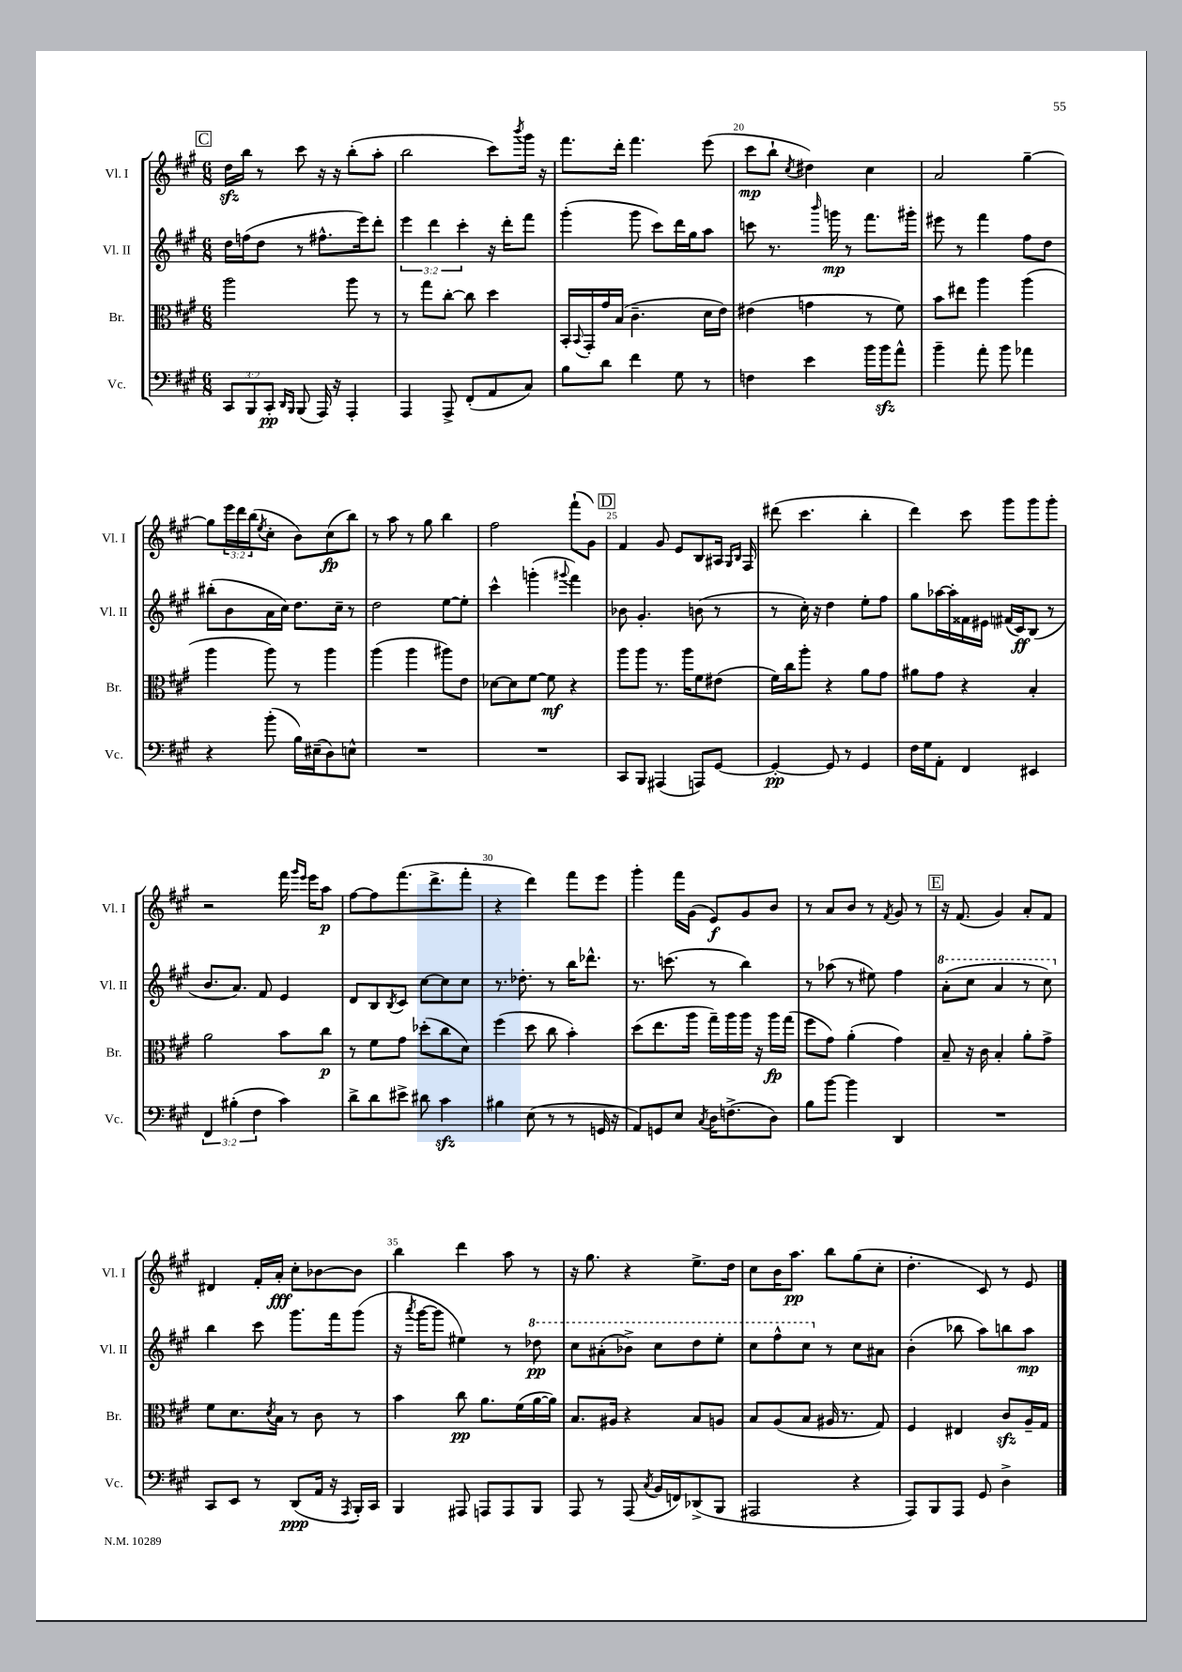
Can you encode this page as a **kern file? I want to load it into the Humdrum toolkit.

**kern	**dynam	**kern	**dynam	**kern	**dynam	**kern	**dynam
*part4	*part4	*part3	*part3	*part2	*part2	*part1	*part1
*staff4	*staff4	*staff3	*staff3	*staff2	*staff2	*staff1	*staff1
*I"Vc.	*	*I"Br.	*	*I"Vl. II	*	*I"Vl. I	*
*I'Vc.	*	*I'Br.	*	*I'Vl. II	*	*I'Vl. I	*
*clefF4	*	*clefC3	*	*clefG2	*	*clefG2	*
*k[f#c#g#]	*	*k[f#c#g#]	*	*k[f#c#g#]	*	*k[f#c#g#]	*
*M6/8	*	*M6/8	*	*M6/8	*	*M6/8	*
!!LO:REH:place=s1:t=C
=17	=17	=17	=17	=17	=17	=17	=17
12CC#/L	.	2aa\	.	16dd\LL	.	16ddzz\LL	.
.	.	.	.	(16ffn\J	.	16bb\JJ	.
12BBB/	.	.	.	.	.	.	.
.	.	.	.	8dd\J	.	8r	.
12CC#'/J	pp	.	.	.	.	.	.
16qqDD/LL	.	.	.	.	.	.	.
16qqBBB/JJ	.	.	.	.	.	.	.
(8BBB/	.	.	.	8r	.	8ccc#\	.
16AAA/)	.	.	.	8.ff#X^^\L	.	16r	.
16r	.	.	.	.	.	16r	.
4AAA'/	.	8aa\	.	.	.	(8bb'\L	.
.	.	.	.	16eee\k)	.	.	.
.	.	8r	.	8ddd'\J	.	8aa'\J	.
=18	=18	=18	=18	=18	=18	=18	=18
4AAA/	.	8r	.	6eee\	.	2bb\	.
.	.	8gg#\L	.	.	.	.	.
.	.	.	.	6ddd\	.	.	.
8AAA^/	.	[8cc#'\J	.	.	.	.	.
.	.	.	.	6ccc#'\	.	.	.
(8FF#'/L	.	8cc#\]	.	.	.	.	.
8AA/	.	4dd\	.	16r	.	8ccc#\L)	.
.	.	.	.	16ddd'\KL	.	.	.
.	.	.	.	.	.	8qbbb/	.
8C#/J)	.	.	.	8fff#\J	.	16ggg#\Jk	.
.	.	.	.	.	.	16r	.
=19	=19	=19	=19	=19	=19	=19	=19
8B\L	.	16BB'/LL	.	(4ggg#'\	.	8.fff#\L	.
.	.	8qqBB/	.	.	.	.	.
.	.	16GG#'/	.	.	.	.	.
8d\J	.	16g#/	.	.	.	.	.
.	.	(16B/JJ	.	.	.	16ddd'\Jk	.
4f#\	.	4.c#~\	.	8ggg#\	.	4.fff#\	.
.	.	.	.	8ccc#\L)	.	.	.
8G#\	.	.	.	16ddd\L	.	.	.
.	.	.	.	16gg#\J	.	.	.
8r	.	16d\LL	.	8aa\J	.	(8eee\	.
.	.	16e\JJ)	.	.	.	.	.
=20	=20	=20	=20	=20	=20	=20	=20
4Fn\	.	(4e#X\	.	8cccn\	.	8ccc#\L	mp
.	.	.	.	8.r	.	8bb`\J	.
.	.	.	.	.	.	8qcc#/	.
4e\	.	4gn\	.	.	.	4dd#X\)	.
.	.	.	.	16qqbbb/	.	.	.
.	.	.	.	16gggn\	mp	.	.
.	.	.	.	8r	.	.	.
16b\LL	.	8r	.	8.fff#\L	.	4cc#\	.
16bzz\J	.	.	.	.	.	.	.
8a^^\J	.	8f#\)	.	.	.	.	.
.	.	.	.	16ggg#X'\Jk	.	.	.
=21	=21	=21	=21	=21	=21	=21	=21
4b~\	.	8b\L	.	8eee#X\	.	2a/	.
.	.	8ee#X\J	.	8r	.	.	.
8a'\	.	4aa\	.	4fff#\	.	.	.
8b\	.	.	.	.	.	.	.
4a-X\	.	(4aa\	.	8ff#\L	.	[4gg#~\	.
.	.	.	.	8dd\J	.	.	.
!!LO:LB:g=z
=22	=22	=22	=22	=22	=22	=22	=22
4r	.	4aa\	.	(8bb#X'\L	.	8gg#\L]	.
.	.	.	.	8b\	.	24eee\L	.
.	.	.	.	.	.	24ddd\	.
.	.	.	.	.	.	(24bb\J	.
.	.	.	.	.	.	8qee/	.
(8b'\	.	8aa\)	.	16a\L	.	8cc#'\J	.
.	.	.	.	16cc#\JJ)	.	.	.
16B\LL)	.	8r	.	8.dd\L	.	8b\L)	.
(16E#X~\J	.	.	.	.	.	.	.
8D\)	.	4aa\	.	.	.	(8cc#\	fp
.	.	.	.	16cc#~\Jk	.	.	.
8En^^\J	.	.	.	8r	.	8bb\J)	.
=23	=23	=23	=23	=23	=23	=23	=23
2.r	.	(4aa\	.	2dd\	.	8r	.
.	.	.	.	.	.	8aa\	.
.	.	4aa\	.	.	.	8r	.
.	.	.	.	.	.	8gg#\	.
.	.	8aa#X\L)	.	[8ee\L	.	4bb\	.
.	.	8e\J	.	8ee'\J]	.	.	.
=24	=24	=24	=24	=24	=24	=24	=24
2.r	.	[8d-X\L	.	4ccc#^^\	.	2ff#\	.
.	.	8d-\]	.	.	.	.	.
.	.	[8f#\J	.	(4gggn'\	.	.	.
.	.	8f#\]	mf	.	.	.	.
.	.	.	.	8qqggg#X/	.	.	.
.	.	4r	.	4fff#\)	.	(8fff#`\L	.
.	.	.	.	.	.	8g#\J)	.
!!LO:REH:place=s1:t=D
=25	=25	=25	=25	=25	=25	=25	=25
8CC#/L	.	8aa\L	.	8b-X\	.	4f#/	.
8BBB/J	.	8aa\J	.	4.g#'/	.	.	.
(4AAA#X/	.	8.r	.	.	.	8g#/	.
.	.	.	.	.	.	8e/L	.
.	.	16aa\KL	.	.	.	.	.
8AAAn/L)	.	8f#\	.	(8bn\	.	8B/	.
[8GG#/J	.	(8e#X\J	.	8r	.	16A#X/Jk	.
.	.	.	.	.	.	16qqG#/LL	.
.	.	.	.	.	.	16qqB/JJ	.
.	.	.	.	.	.	16F#/	.
=26	=26	=26	=26	=26	=26	=26	=26
4GG#'/_	pp	16f#\LL)	.	8r	.	(8ddd#X\	.
.	.	16cc#\J	.	.	.	.	.
.	.	8aa'\J	.	16cc#'\)	.	4.ccc#\	.
.	.	.	.	16r	.	.	.
8GG#/]	.	4r	.	4dd\	.	.	.
8r	.	.	.	.	.	.	.
4GG#/	.	8a\L	.	8ee'\L	.	4bb'\	.
.	.	8g#\J	.	8ff#\J	.	.	.
=27	=27	=27	=27	=27	=27	=27	=27
16F#\LL	.	8a#X\L	.	8gg#\L	.	4ddd\)	.
16G#\J	.	.	.	.	.	.	.
8AA'\J	.	8g#\J	.	[16aa-X\L	.	.	.
.	.	.	.	16aa-'\]	.	.	.
4FF#/	.	4r	.	16f##X\	.	8ccc#\	.
.	.	.	.	16e#X\JJ	.	.	.
.	.	.	.	(16f#X/LL	.	8ggg#\L	.
.	.	.	.	16c#/J)	ff	.	.
4EE#X/	.	4B'/	.	(8B/J	.	8ggg#\	.
.	.	.	.	8r	.	8ggg#'\J	.
!!LO:LB:g=z
=28	=28	=28	=28	=28	=28	=28	=28
6FF#/	.	2a\	.	8.b/L	.	2r	.
(6B#X'\	.	.	.	.	.	.	.
.	.	.	.	8.a/J)	.	.	.
6F#\	.	.	.	.	.	.	.
.	.	.	.	8f#/	.	.	.
4c#\)	.	8b\L	.	4e/	.	16fff#\	.
.	.	.	.	.	.	16qqggg#/LL	.
.	.	.	.	.	.	16qqeee/JJ	.
.	.	.	.	.	.	16eee\KL	.
.	.	8cc#\J	p	.	.	8aa\J	p
=29	=29	=29	=29	=29	=29	=29	=29
8d^\L	.	8r	.	8d/L	.	[8ff#\L	.
8d\	.	8f#\L	.	8B/	.	8ff#\]	.
.	.	.	.	8qB/	.	.	.
8e#X^\J	.	8g#\J	.	8c#/J	.	(8.fff#\	.
8d#X\	.	(8dd-X'\L	.	[8cc#\L	.	.	.
.	.	.	.	.	.	8.ddd^\	.
4c#zz\	.	8cc#\	.	8cc#\]	.	.	.
.	.	8d\J)	.	8cc#\J	.	8fff#'\J	.
=30	=30	=30	=30	=30	=30	=30	=30
4B#X\	.	(4ff#\	.	8.r	.	4r	.
.	.	.	.	8.dd-X'\	.	.	.
(8E\	.	8dd\	.	.	.	4ddd\)	.
8r	.	8cc#\	.	8r	.	.	.
8r	.	4b'\)	.	16bb\KL	.	8fff#\L	.
.	.	.	.	8.ddd-X^^\J	.	.	.
16GGn/	.	.	.	.	.	8eee\J	.
16r	.	.	.	.	.	.	.
=31	=31	=31	=31	=31	=31	=31	=31
8AA/L)	.	(8dd\L	.	8.r	.	4ggg#'\	.
8GGn/	.	8.ee\	.	.	.	.	.
.	.	.	.	(8.cccn\	.	.	.
8E/J	.	.	.	.	.	16fff#\LL	.
.	.	16aa\Jk	.	.	.	(16g#\JJ	.
8qC#/	.	.	.	.	.	.	.
16D\KL	.	16gg#~\LL)	.	8r	.	8e/L)	f
(8.Fn^\	.	16aa\	.	.	.	.	.
.	.	16aa\JJ	.	4bb\)	.	8g#/	.
.	.	16r	.	.	.	.	.
8D\J)	.	16aa\LL	fp	.	.	8b/J	.
.	.	(16gg#\JJ	.	.	.	.	.
=32	=32	=32	=32	=32	=32	=32	=32
8B\L	.	8ff#\L	.	8r	.	8r	.
[8b\J	.	8g#\J)	.	(8aa-X\	.	8a/L	.
4b\]	.	(4a'\	.	8r	.	8b/J	.
.	.	.	.	8ee#X\)	.	8r	.
.	.	.	.	.	.	8qf#/	.
4DD/	.	4g#\)	.	4ff#\	.	8g#/	.
.	.	.	.	.	.	8r	.
!!LO:REH:place=s1:t=E
=33	=33	=33	=33	=33	=33	=33	=33
*	*	*	*	*8va	*	*	*
2.r	.	8B~/	.	(8aa'\L	.	16r	.
.	.	.	.	.	.	(8.f#/	.
.	.	16r	.	8ccc#\J	.	.	.
.	.	16c#\	.	.	.	.	.
.	.	4B'/	.	4aa/	.	4g#/)	.
.	.	8a'\L	.	8r	.	8a'/L	.
.	.	8g#^\J	.	8ccc#\)	.	8f#/J	.
!!LO:LB:g=z
=34	=34	=34	=34	=34	=34	=34	=34
*	*	*	*	*X8va	*	*	*
8CC#/L	.	8f#\L	.	4bb\	.	4d#X/	.
8EE/J	.	8.d\	.	.	.	.	.
8r	.	.	.	8ccc#\	.	16f#'/LL	.
.	.	8qd/	.	.	.	.	.
.	.	16B\Jk	.	.	.	16a'/JJ	fff
(8DD/L	ppp	8r	.	8.ggg#\L	.	8cc#'\L	.
16AA/Jk	.	8c#\	.	.	.	[8b-X\	.
16r	.	.	.	16fff#\k	.	.	.
8qAAA/	.	.	.	.	.	.	.
16BBB'/LL)	.	8r	.	(8ggg#\J	.	8b-\J]	.
16CC#/JJ	.	.	.	.	.	.	.
=35	=35	=35	=35	=35	=35	=35	=35
4BBB/	.	4b\	.	16r	.	4bb\	.
.	.	.	.	8qaaa/	.	.	.
.	.	.	.	[16ggg#\KL	.	.	.
.	.	.	.	8ggg#\J]	.	.	.
8AAA#X/	.	8cc#\	pp	4ee#X\)	.	4ddd\	.
8AAAn/L	.	8.a\L	.	.	.	.	.
8AAA/	.	.	.	8r	.	8aa\	.
.	.	(16f#\L	.	.	.	.	.
*	*	*	*	*8va	*	*	*
8BBB/J	.	[16a\	.	8ddd-X\	pp	8r	.
.	.	16a\JJ])	.	.	.	.	.
=36	=36	=36	=36	=36	=36	=36	=36
8AAA/	.	8.B/L	.	8ccc#\L	.	16r	.
.	.	.	.	.	.	8.gg#\	.
8r	.	.	.	(8aa#X'\	.	.	.
.	.	16A#X/Jk	.	.	.	.	.
(8AAA/	.	4r	.	8bb-X^\J)	.	4r	.
8qC#/	.	.	.	.	.	.	.
16BB/LL	.	.	.	8ccc#\L	.	.	.
16FFn/J)	.	.	.	.	.	.	.
(8DD-X^/	.	8B/L	.	8ddd\	.	8.ee^\L	.
8BBB/J	.	8An/J	.	8eee'\J	.	.	.
.	.	.	.	.	.	16dd\Jk	.
=37	=37	=37	=37	=37	=37	=37	=37
2AAA#X/	.	8B/L	.	8ccc#\L	.	8cc#\L	.
.	.	(8A/	.	8fff#^^\	.	16b\K	.
.	.	.	.	.	.	8.aa\J	pp
.	.	8B/J	.	8ccc#\J	.	.	.
*	*	*	*	*X8va	*	*	*
.	.	16A#X/	.	8r	.	8bb\L	.
.	.	8.r	.	.	.	.	.
4r	.	.	.	8cc#\L	.	(8gg#\	.
.	.	8G#/)	.	8a#X\J	.	8cc#'\J	.
=38	=38	=38	=38	=38	=38	=38	=38
8AAA/L)	.	4F#/	.	(4b'\	.	4.dd'\	.
8BBB/	.	.	.	.	.	.	.
8AAA/J	.	4E#X/	.	8bb-X\	.	.	.
8GG#/	.	.	.	8aa\L)	.	8c#/)	.
4D^\	.	8c#zz/L	.	8bbn\	.	8r	.
.	.	16A~/L	.	8aa\J	mp	8e/	.
.	.	16G#/JJ	.	.	.	.	.
==	==	==	==	==	==	==	==
*-	*-	*-	*-	*-	*-	*-	*-
